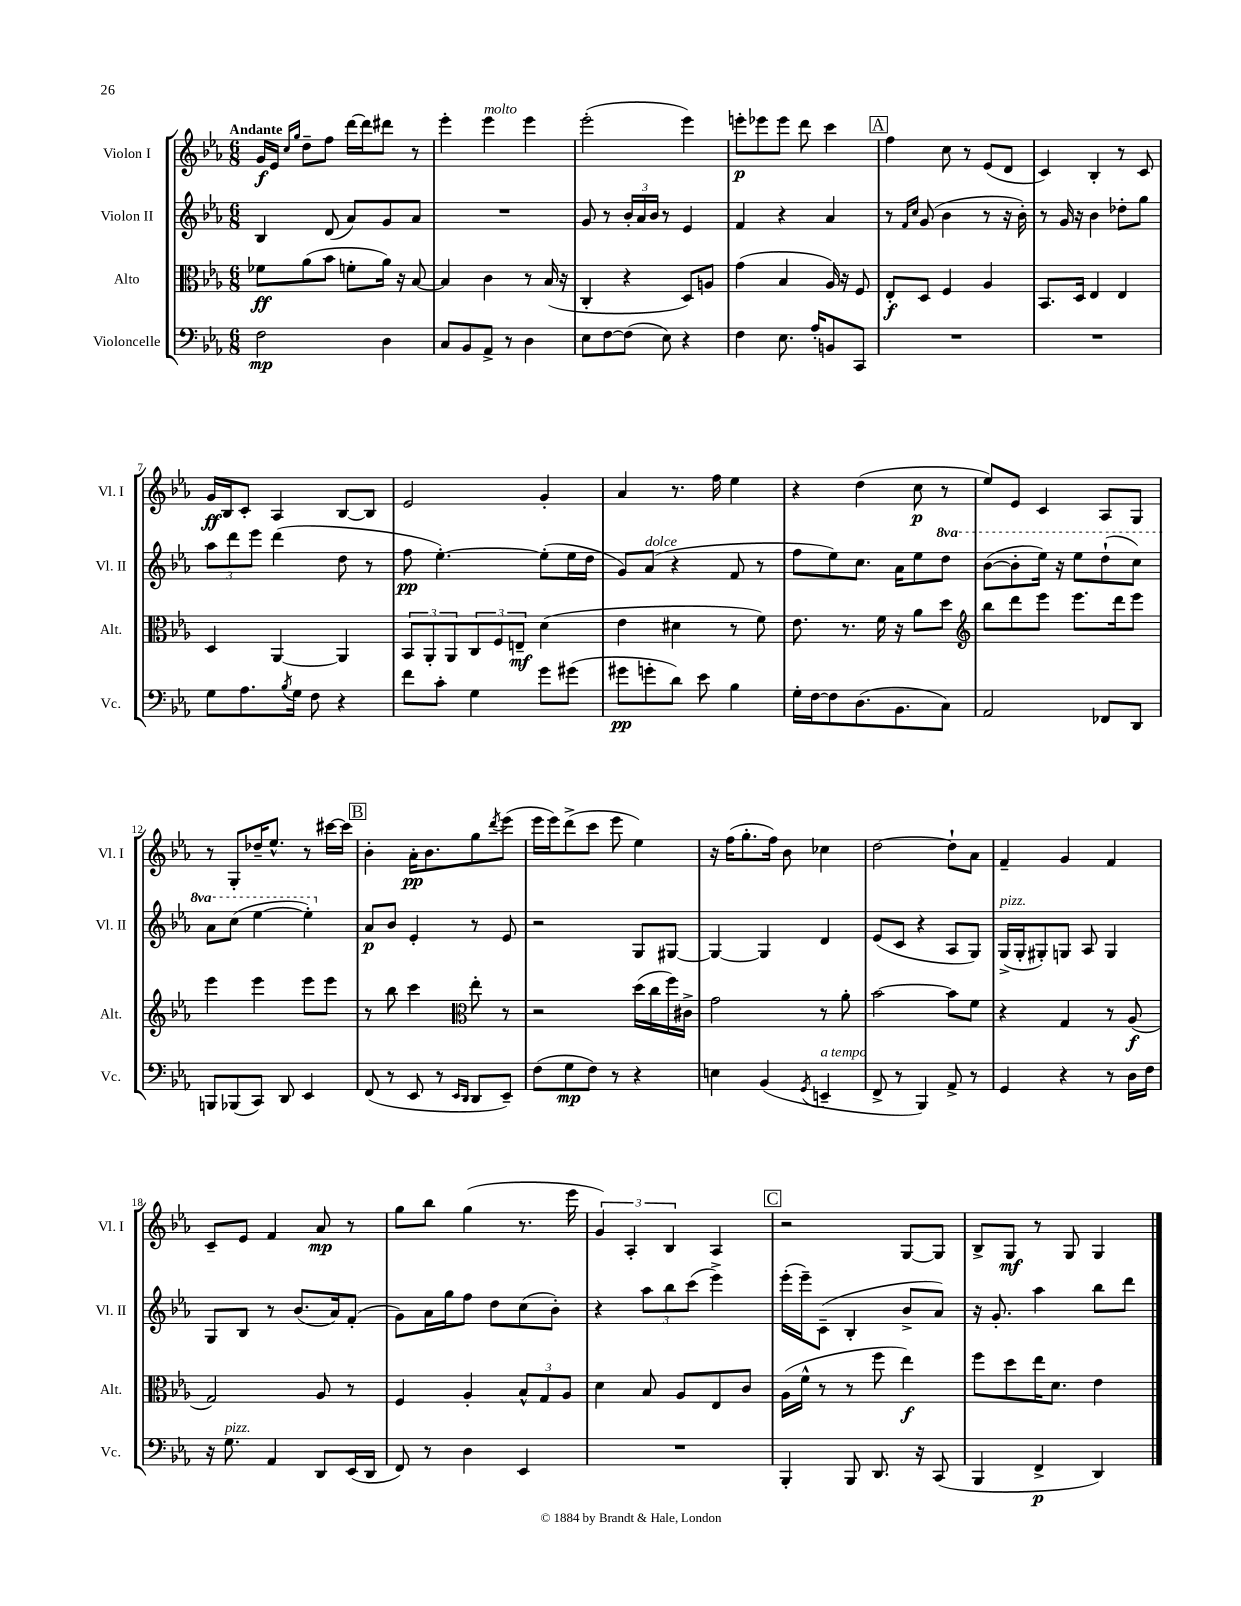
<<
\new StaffGroup <<
\new Staff = "s0" \with { instrumentName = "Violon I" shortInstrumentName = "Vl. I" } {
    \clef treble \key ees \major \numericTimeSignature \time 6/8 \tempo "Andante"
    g'16\f ees'16 \grace { c''16 g''16 } d''8-- f''8 d'''16~ d'''16 dis'''8 r8 |
    ees'''4-. ees'''4^\markup { \italic "molto" } ees'''4 |
    ees'''2-.( ees'''4) |
    e'''8-.\p ees'''8 ees'''8 d'''8 c'''4 |
    \mark \markup { \box "A" } f''4 c''8 r8 ees'8( d'8 |
    c'4) bes4-. r8 c'8 |
    g'16\ff bes16 c'8-. aes4 bes8~ bes8 |
    ees'2 g'4-. |
    aes'4 r8. f''16 ees''4 |
    r4 d''4( c''8\p r8 |
    ees''8) ees'8 c'4 aes8 g8 |
    r8 g8-. des''16-- ees''8.-^ r8 cis'''16~ cis'''16 |
    \mark \markup { \box "B" } bes'4-. aes'16-.\pp bes'8. g''8 \acciaccatura { d'''8 } ees'''8( |
    ees'''16 ees'''16) d'''8->( c'''8 ees'''8 ees''4) |
    r16 f''16( g''8.-. f''16) bes'8 ces''4 |
    d''2~ d''8-! aes'8 |
    f'4-- g'4 f'4 |
    c'8-- ees'8 f'4 aes'8\mp r8 |
    g''8 bes''8 g''4( r8. ees'''16 |
    \tuplet 3/2 { g'4) aes4-. bes4 } aes4 |
    \mark \markup { \box "C" } r2 g8~ g8 |
    bes8-> g8\mf r8 g8 g4 \bar "|." |
}
\new Staff = "s1" \with { instrumentName = "Violon II" shortInstrumentName = "Vl. II" } {
    \clef treble \key ees \major \numericTimeSignature \time 6/8 \set Staff.ottavationMarkups = #ottavation-simple-ordinals
    bes4 d'8( aes'8) g'8 aes'8 |
    R2. |
    g'8 r8 \tuplet 3/2 { bes'16-. aes'16 bes'16 } r8 ees'4 |
    f'4 r4 aes'4 |
    \mark \markup { \box "A" } r8 \grace { f'16 c''16 } g'8( bes'4 r8 r16 bes'16-.) |
    r8 g'16 r16 bes'4 des''8-. g''8 |
    \tuplet 3/2 { aes''8 d'''8 ees'''8 } d'''4( d''8 r8 |
    f''8\pp ees''4.~-.) ees''8-.( ees''16 d''16 |
    g'8) aes'8^\markup { \italic "dolce" }( r4 f'8 r8 |
    f''8 ees''8) c''8. aes'16 ees''8 \ottava #1 d'''8 |
    bes''8~( bes''8-. ees'''16) r16 ees'''8 d'''8-!( c'''8) |
    aes''8 c'''8( ees'''4~ ees'''4-.) \ottava #0 |
    \mark \markup { \box "B" } aes'8\p bes'8 ees'4-. r8 ees'8 |
    r2 g8 gis8~ |
    gis4~ gis4 d'4 |
    ees'8( c'8 r4 aes8 g8) |
    g16->^\markup { \italic "pizz." }( g16-. gis8-.) g8 aes8 g4 |
    g8 bes8 r8 bes'8.( aes'16) f'8-.( |
    g'8) aes'16 g''16 f''8 d''8 c''8( bes'8-.) |
    r4 \tuplet 3/2 { aes''8 bes''8 c'''8( } ees'''4->) |
    \mark \markup { \box "C" } ees'''16-.( ees'''16--) c'8--( bes4-. bes'8-> aes'8) |
    r16 g'8.-. aes''4 bes''8 d'''8 \bar "|." |
}
\new Staff = "s2" \with { instrumentName = "Alto" shortInstrumentName = "Alt." } {
    \clef alto \key ees \major \numericTimeSignature \time 6/8
    fes'8\ff aes'8( bes'8 f'8-. aes'16) r16 bes8~ |
    bes4 c'4 r8 bes16( r16 |
    c4-. r4 d8) a8 |
    g'4( bes4 aes16) r16 f8 |
    \mark \markup { \box "A" } ees8-.\f d8 f4 aes4 |
    bes,8. d16 ees4 ees4 |
    d4 aes,4~ aes,4 |
    \tuplet 3/2 { bes,8 aes,8-. aes,8 } \tuplet 3/2 { c8 f8 e8--\mf } d'4( |
    ees'4 dis'4 r8 f'8) |
    ees'8. r8. f'16 r16 aes'8 d''8 |
    \clef treble bes''8 d'''8 ees'''8 ees'''8. d'''16 ees'''8 |
    ees'''4 ees'''4 ees'''8 ees'''8 |
    \mark \markup { \box "B" } r8 bes''8 c'''4 \clef alto ees''8-. r8 |
    r2 d''16( c''16 f''16) cis'16-> |
    g'2 r8 aes'8-. |
    bes'2~ bes'8 f'8 |
    r4 g4 r8 aes8\f( |
    g2) aes8 r8 |
    f4 aes4-. \tuplet 3/2 { bes8-^ g8 aes8 } |
    d'4 bes8 aes8 ees8 c'8 |
    \mark \markup { \box "C" } aes16( f'16-^ r8 r8 f''8 ees''4\f) |
    f''8 d''8 ees''16 d'8. ees'4 \bar "|." |
}
\new Staff = "s3" \with { instrumentName = "Violoncelle" shortInstrumentName = "Vc." } {
    \clef bass \key ees \major \numericTimeSignature \time 6/8
    f2\mp d4 |
    c8 bes,8 aes,8-> r8 d4 |
    ees8 f8~ f8( ees8) r4 |
    f4 ees8. aes16-. b,8 c,8 |
    \mark \markup { \box "A" } R2. |
    R2. |
    g8 aes8. \acciaccatura { bes8 } g16 f8 r4 |
    f'8 c'8-. g4 g'8 gis'8( |
    gis'8\pp g'8-. d'8) ees'8 bes4 |
    g16-. f16~ f8 d8.( bes,8. c8) |
    aes,2 fes,8 d,8 |
    b,,8 bes,,8( c,8) d,8 ees,4 |
    \mark \markup { \box "B" } f,8( r8 ees,8 r8 \grace { ees,16 d,16 } d,8 ees,8--) |
    f8( g8\mp f8) r8 r4 |
    e4 bes,4( \acciaccatura { g,8 } e,4--^\markup { \italic "a tempo" } |
    f,8-> r8 bes,,4) aes,8-> r8 |
    g,4 r4 r8 d16 f16 |
    r16 g8.^\markup { \italic "pizz." } aes,4 d,8 ees,16( d,16 |
    f,8) r8 d4 ees,4 |
    R2. |
    \mark \markup { \box "C" } bes,,4-. bes,,8 d,8. r16 c,8( |
    bes,,4 f,4->\p d,4) \bar "|." |
}
>>
>>
